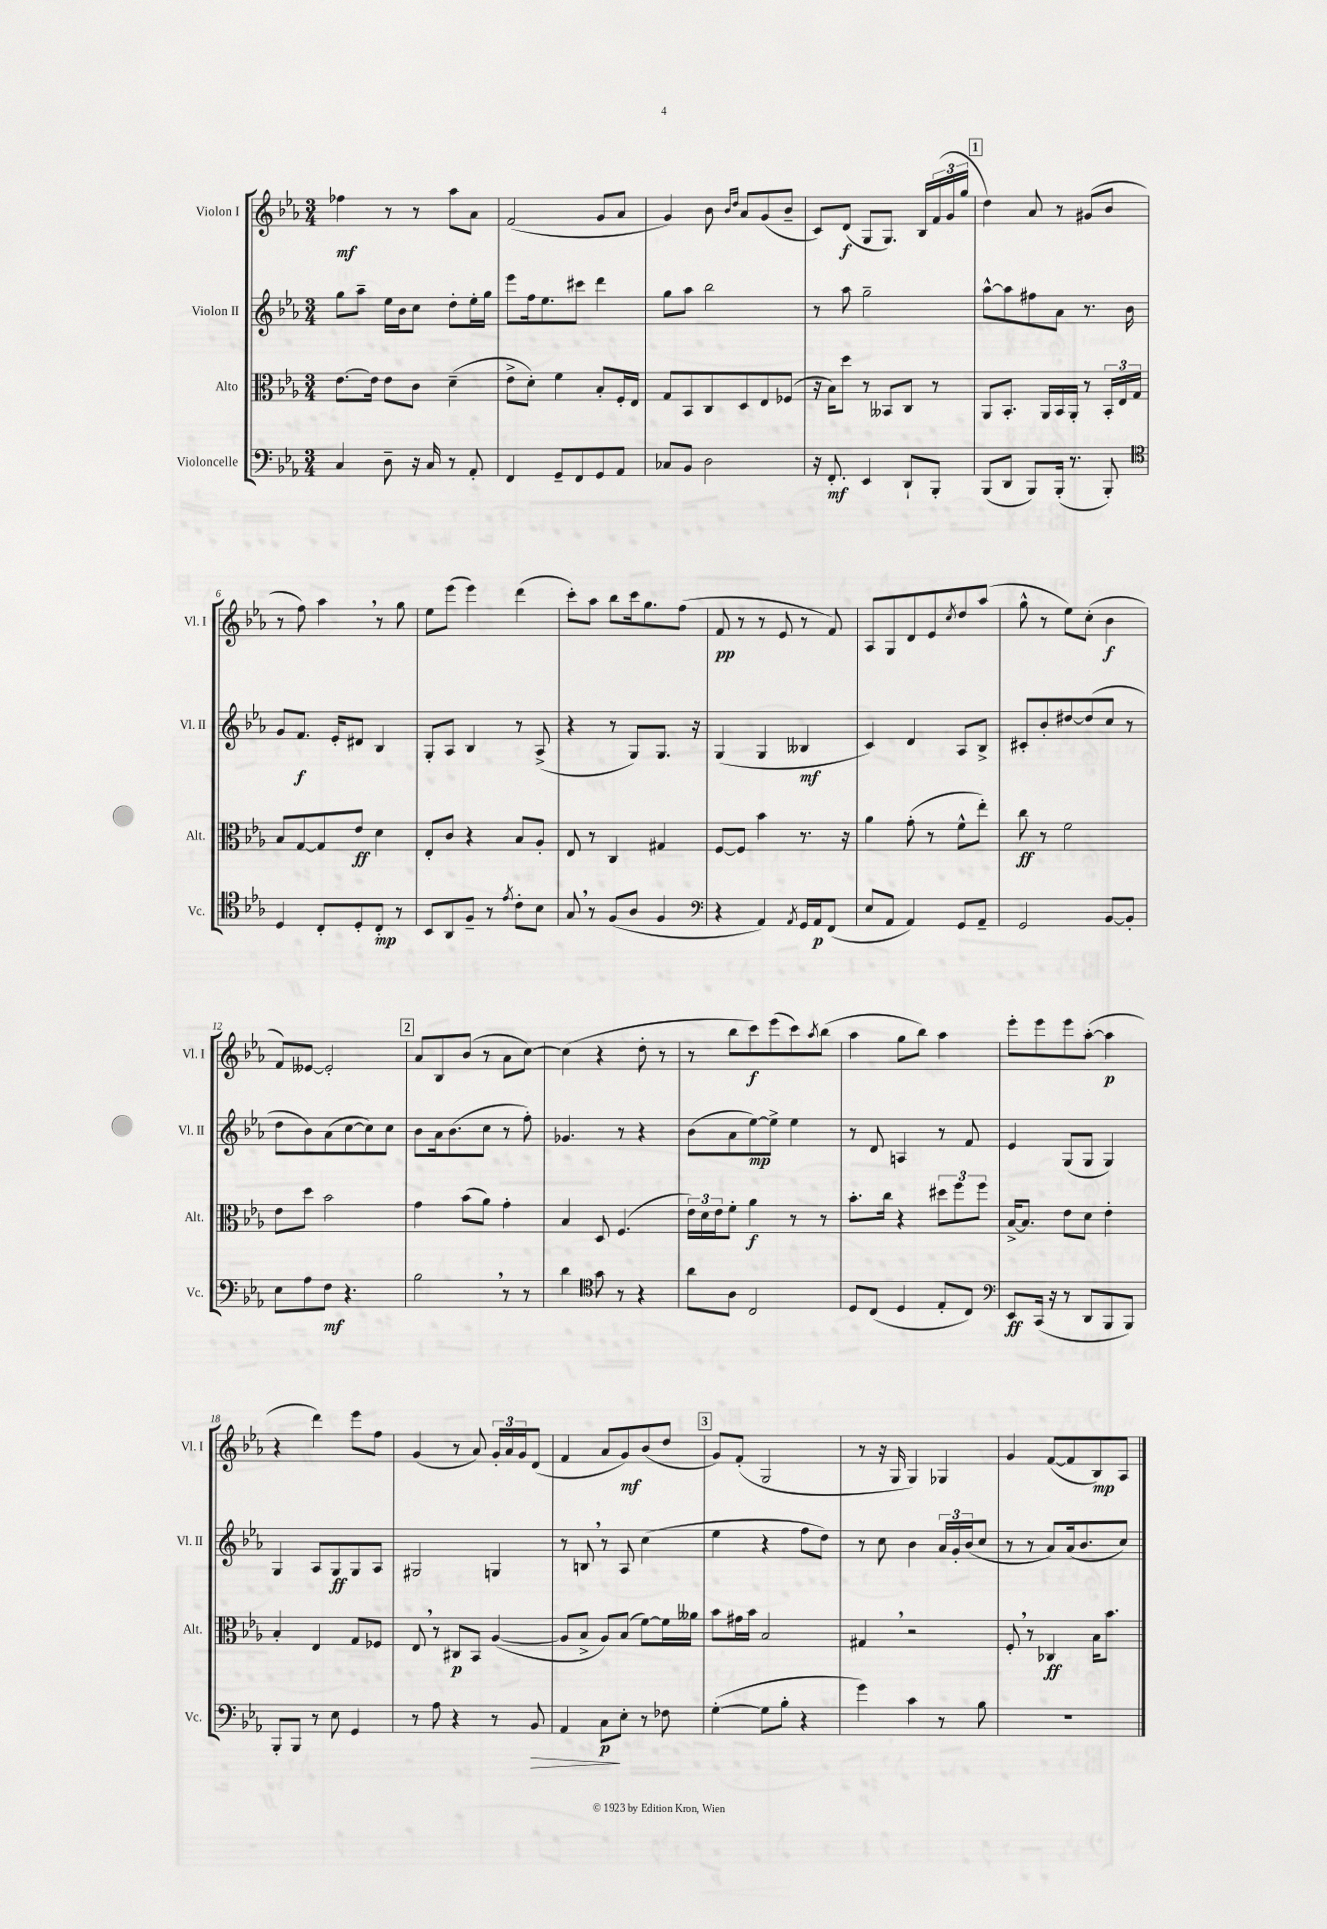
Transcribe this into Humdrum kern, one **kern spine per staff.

**kern	**kern	**kern	**kern
*staff4	*staff3	*staff2	*staff1
*clefF4	*clefC3	*clefG2	*clefG2
*k[b-e-a-]	*k[b-e-a-]	*k[b-e-a-]	*k[b-e-a-]
*M3/4	*M3/4	*M3/4	*M3/4
4C/	[8.e-\L	8gg\L	4ff-\
.	.	8aa-~\J	.
.	16e-\]Jk	.	.
8D~\	8e-\L	16ee-\LL	8r
.	.	16b-\J	.
16r	8c\J	8cc\J	8r
16C/	.	.	.
8r	(4d~\	8dd'\L	8aa-\L
8AA-'/	.	16ee-'\L	8a-\J
.	.	16gg\JJ	.
=	=	=	=
4FF/	8e-^\L	8eee-\L	(2f/
.	8d'\J)	16ff\k	.
.	.	8.ee-\	.
8GG~/L	4f\	.	.
8FF/	.	8ccc#\J	.
8GG/	8B-'/L	4ddd\	8g/L
8AA-/J	16F'/L	.	8a-/J
.	16E-/JJ	.	.
=	=	=	=
8C-/L	8G/L	8gg\L	4g/)
8BB-/J	8BB-/	8aa-\J	.
2D\	8C/	2bb-\	8b-\
.	.	.	16qqb-/LL
.	.	.	16qqdd/JJ
.	8D/	.	8a-/L
.	8E-/	.	(8g/
.	(8F-/J	.	8b-~/J
=	=	=	=
16r	16r	8r	8c/L)
8.FF'/	16B-\LK)	.	.
.	8dd\J	8aa-\	(8d/J
4EE-/	8r	2gg~\	8G/L
.	8BB--/L	.	8.G/J)
8DD`/L	8C/J	.	.
.	.	.	16B-/LL
8BBB-'/J	8r	.	(24f/
.	.	.	24g/
.	.	.	24gg/JJ
=	=	=	=
(8BBB-/L	8AA-/L	[8aa-^^\L	4dd\)
8DD/J	8.BB-'/J	8aa-\]	.
8BBB-/L)	.	8ff#\	8a-/
.	16AA-/LL	.	.
(16BBB-'/Jk	16BB-/	8a-\J	8r
8.r	16AA-'/JJ	.	.
.	8r	8.r	(8g#/L
8BBB-'/)	24BB-'/LL	.	8b-/J
.	24E-/	.	.
.	.	16b-\	.
.	24G/JJ	.	.
=	=	=	=
*clefC4	*	*	*
4D/	8B-/L	8g/L	8r
.	[8G/	8.f/J	8ff\)
8C'/L	8G/]	.	4aa-\
.	.	16e-'/LK	.
8D'/	8e-/J	8d#/J	.
8C'/J	4d\	4B-/	8r
8r	.	.	8gg\
=	=	=	=
8BB-/L	8E-'/L	8G'/L	8ee-\L
8AA-/	8c/J	8A-/J	(8eee-\J
8F~/J	4r	4B-/	4eee-\)
8r	.	.	.
8qe-/	.	.	.
8c'\L	8B-/L	8r	(4ddd\
8B-\J	8A-'/J	(8A-^/	.
=	=	=	=
8G/	8E-/	4r	8ccc'\L)
8r	8r	.	8aa-\J
(8F/L	4C/	8r	8bb-\L
8A-/J	.	8G/L)	16ccc\k
.	.	.	8.gg\
4F/	4G#/	8.G/J	.
.	.	.	(8ff\J
.	.	16r	.
=	=	=	=
*clefF4	*	*	*
4r	[8F/L	(4G/	8f/
.	8F/]J	.	8r
4AA-/)	4b-\	4G/	8r
.	.	.	8e-/
8qAA-/	.	.	.
16GG/LL	8.r	4B--/	8r
16AA-/J	.	.	.
(8FF/J	.	.	8f/)
.	16r	.	.
=	=	=	=
8E-/L	4a-\	4c/)	8A-/L
8AA-/J	.	.	8G/
4AA-/)	(8g'\	4d/	8d/
.	8r	.	8e-/
.	.	.	8qcc/
8GG/L	8f^^\L	8A-/L	8dd/
8AA-~/J	8ee-'\J)	8B-^/J	(8aa-/J
=	=	=	=
2GG/	8cc\	8c#'/L	8gg^^\
.	8r	8b-'/	8r
.	2f\	[8dd#/	8ee-\L)
.	.	(8dd#/]	(8cc'\J
[8BB-/L	.	8cc/J	4b-\
8BB-'/]J	.	8r	.
=	=	=	=
8E-\L	8e-\L	8dd\L	8f/L)
8A-\	8dd\J	8b-\)	[8e--/J
8F\J	2b-\	(8a-\	2e--'/]
4.r	.	[8cc\	.
.	.	8cc\])	.
.	.	8cc\J	.
=	=	=	=
2B-\	4g\	8b-\L	8a-/L
.	.	16a-\k	8B-/
.	.	(8.b-\	.
.	(8b-\L	.	(8b-/J
.	8a-\J)	8cc\J	8r
8r	4g'\	8r	8a-\L
8r	.	8ff'\)	[8cc\J)
=	=	=	=
4d\	4B-/	4.g-/	(4cc\]
*clefC4	*	*	*
8g\	8D/	.	4r
8r	(4.F/	8r	.
4r	.	4r	8dd'\
.	.	.	8r
=	=	=	=
8a-\L	24e-\LL)	(8b-\L	8r
.	24d\	.	.
.	24e-\J	.	.
8A-\J	8f'\J	8a-\	8bb-\L
2C/	4a-\	[8ee-\)	8ccc\)
.	.	8ee-^\]J	(8eee-\
.	8r	4ee-\	8ccc\)
.	.	.	8qaa-/
.	8r	.	(8bb-\J
=	=	=	=
8D/L	8.b-'\L	8r	4aa-\
(8C/J	.	8d/	.
.	16cc\Jk	.	.
4D/	4r	4A/	8gg\L
.	.	.	8bb-\J)
8E-'/L	12dd#\L	8r	4aa-\
.	12ff\	.	.
8C/J)	.	8f/	.
.	12ff\J	.	.
=	=	=	=
*clefF4	*	*	*
8EE-/L	[16B-^/LK	4e-/	8eee-'\L
.	8.B-/]J	.	.
(16CC/Jk	.	.	8eee-\
16r	.	.	.
8r	8e-\L	(8G/L	8eee-\
8DD/L	8d\J	8G/J	([8aa-'\J
8BBB-/	4e-'\	4G/)	4aa-\]
8BBB-/J)	.	.	.
=	=	=	=
8BBB-'/L	4B-'/	4G/	4r
8BBB-/J	.	.	.
8r	4E-/	8A-/L	4ddd\)
8E-\	.	8G/	.
4GG/	8G/L	8G/	8eee-\L
.	8F-/J	8A-/J	8ff\J
=	=	=	=
8r	8E-/	2G#/	(4g/
8A-\	8r	.	.
4r	8C#/L	.	8r
.	8BB-/J	.	8a-/)
8r	([4A-/	4G/	24g'/LL
.	.	.	24a-/
.	.	.	24g/J
8BB-/	.	.	(8d/J
=	=	=	=
4AA-/	8A-/]L	8r	4f/
.	8B-^/J	8B/	.
8C\L	8A-/L)	8r	8a-/L
8E-'\J	(8B-/J	8A-/	8g/)
8r	[8f\L)	(4cc\	(8b-/
8F-\	16f\]L	.	8dd/J
.	16a--\JJ	.	.
=	=	=	=
([4G'\	8b-\L	4ee-\	8g/L)
.	16g#\L	.	(8f'/J
.	16b-\JJ	.	.
8G\]L	2B-/	4r	2G/
8B-'\J	.	.	.
4r	.	8ff\L	.
.	.	8dd\J)	.
=	=	=	=
4g\)	4G#/	8r	8r
.	.	8cc\	16r
.	.	.	16G/
4c\	2r	4b-\	4G/)
8r	.	24a-/LL	4G-/
.	.	24g'/	.
.	.	(24b-/J	.
8B-\	.	8cc/J	.
=	=	=	=
2.r	8F'/	8r	4g/
.	8r	8r	.
.	4C-/	8a-/L)	([8f/L
.	.	(16a-/k	8f/]
.	.	8.b-/	.
.	16B-\LK	.	8B-/)
.	8.b-\J	.	.
.	.	8cc/J)	8A-/J
==	==	==	==
*-	*-	*-	*-
